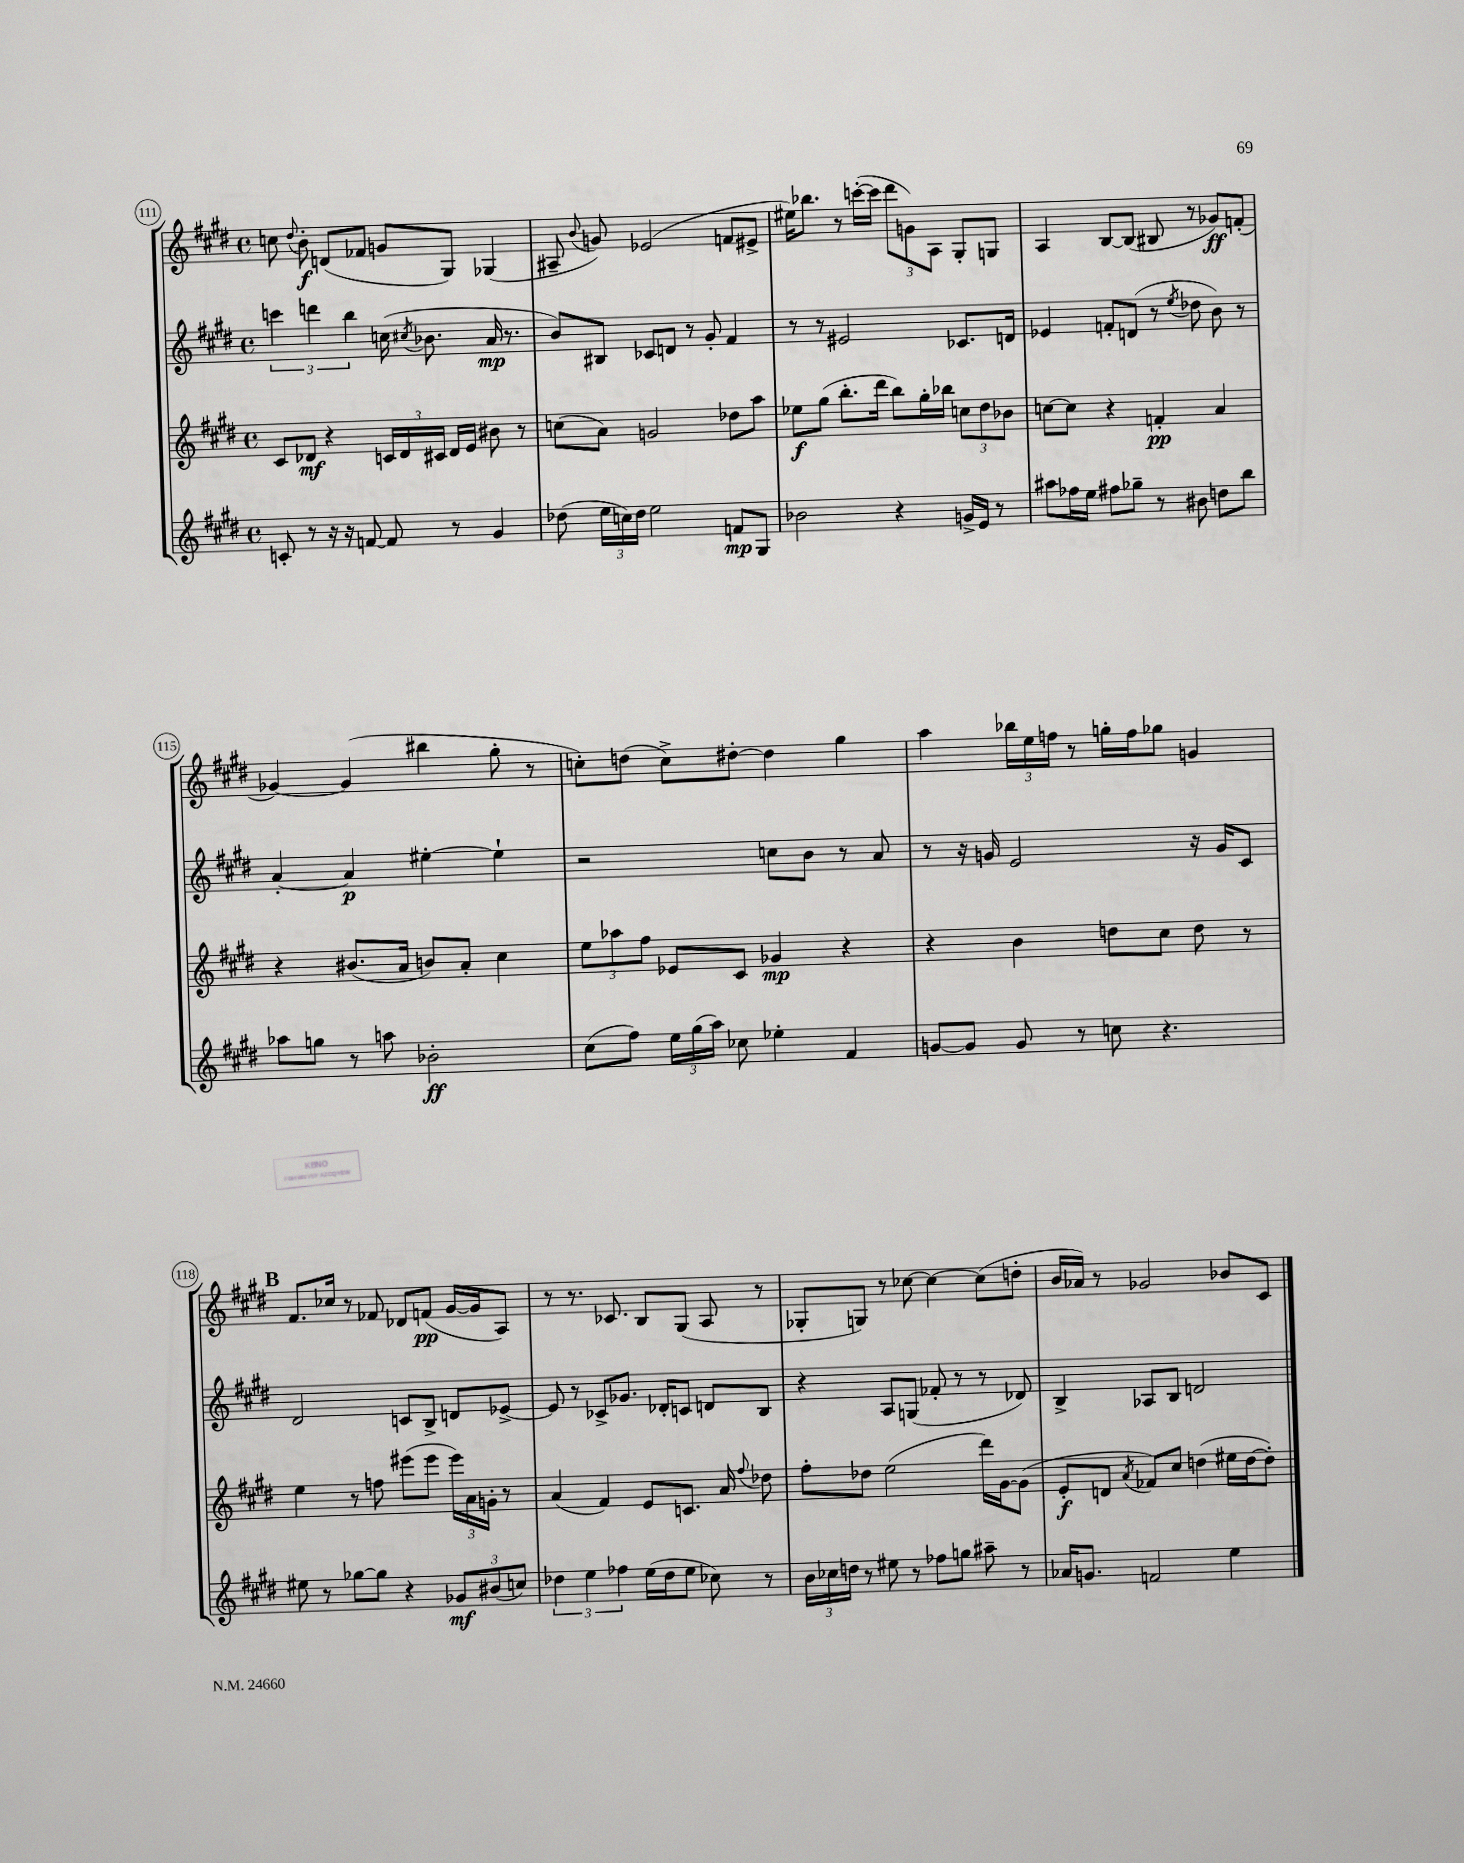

**kern	**kern	**kern	**kern
*staff4	*staff3	*staff2	*staff1
*clefG2	*clefG2	*clefG2	*clefG2
*k[f#c#g#d#]	*k[f#c#g#d#]	*k[f#c#g#d#]	*k[f#c#g#d#]
*M4/4	*M4/4	*M4/4	*M4/4
*met(c)	*met(c)	*met(c)	*met(c)
8c'	8c#	6ccc	8cc
.	.	.	8qqdd#
8r	8d-	.	8b'
.	.	6ddd	.
16r	4r	.	(8d
16r	.	.	.
.	.	6bb	.
[8f	.	.	8f-
8f]	24c	(16cc	8g
.	24d-	.	.
.	.	8qcc#	.
.	.	8.b-	.
.	24c#	.	.
8r	16d-	.	8G#)
.	16e	.	.
4g#	8b#	16a	(4G-
.	.	8.r	.
.	8r	.	.
=	=	=	=
(8dd-	(8cc	8b)	8A#~
.	.	.	8qqb
24ee	8a)	8B#	8g)
24cc)	.	.	.
24dd-	.	.	.
2ee	2g	8c-	(2e-
.	.	8d	.
.	.	8r	.
.	.	8g#'	.
8f	8dd-	4f#	8f
8G#	8aa	.	8e#^
=	=	=	=
2b-	8ee-	8r	16ee#)
.	.	.	8.bb-
.	(8gg#	8r	.
.	8.bb'	2e#	8r
.	.	.	([16ccc'
.	16ddd#	.	16ccc]
4r	8bb)	.	12ddd#
.	.	.	12g)
.	16gg#'	.	.
.	.	.	12A
.	16bb-	.	.
16g^	12cc	8.c-	8G#'
16e	.	.	.
.	12dd#	.	.
8r	.	.	8G
.	12b-	.	.
.	.	16d	.
=	=	=	=
8aa#	[8cc	4e-	4A
16ff-	8cc]	.	.
16ee	.	.	.
8ff#	4r	8f'	[8B
8gg-~	.	(8d	(8B]
8r	4f'	8r	8B#
.	.	8qee	.
8b#	.	8dd-	8r
8dd	4a	8b)	8g-)
8bb	.	8r	(8f'
=	=	=	=
8aa-	4r	[4a'	[4g-)
8gg	.	.	.
8r	(8.b#	4a]	(4g-]
8aa	.	.	.
.	16a	.	.
2b-'	8b)	[4ee#'	4bb#
.	8a'	.	.
.	4cc#	4ee#`]	8gg#'
.	.	.	8r
=	=	=	=
(8cc#	12ee	2r	8cc')
.	12aa-	.	.
8ff#)	.	.	(8dd
.	12ff#	.	.
24ee	8e-	.	8cc^)
(24gg#	.	.	.
24aa)	.	.	.
8cc-	8c#	.	[8dd#'
4ee-'	4g-	8cc	4dd#]
.	.	8b	.
4f#	4r	8r	4gg#
.	.	8a	.
=	=	=	=
[8g	4r	8r	4aa
8g]	.	16r	.
.	.	16g	.
8g	4b	2e	24bb-
.	.	.	24ee
.	.	.	24ff
8r	.	.	8r
8cc	8dd	.	16gg'
.	.	.	16ff
4.r	8cc#	.	8gg-
.	8dd	16r	4g
.	.	16g	.
.	8r	8c#	.
=	=	=	=
8ee#	4ee	2d#	8.f#
8r	.	.	.
.	.	.	16cc-
[8gg-	8r	.	8r
8gg-]	8ff	.	8f-
4r	(8eee#	8c	8d-
.	8eee#	8B^	(8f
12g-	24eee#)	8d	[16g#
.	24a	.	.
.	.	.	16g#]
(12b#	24g'	.	.
.	8r	[8e-^	8A)
12cc)	.	.	.
=	=	=	=
6dd-	(4a	8e-]	8r
.	.	8r	8.r
6ee	.	.	.
.	4f#)	8c-^	.
.	.	.	8.c-
6ff-	.	.	.
.	.	8.g-	.
(16ee	8e	.	8B
16dd-	.	16d-'	.
8ee	8.c	8c	(8G#
8cc-)	.	8d	8A
.	16a	.	.
.	8qqff#	.	.
8r	8dd-	8B	8r
=	=	=	=
24b	8ff#'	4r	8G-'
24cc-	.	.	.
24dd	.	.	.
8r	8dd-	.	8G)
8ee#	(2ee	8A	8r
8r	.	(8G	[8cc-
8ff-	.	8f-'	4cc-_
8gg	.	8r	.
8aa#~	16ddd#)	8r	(8cc-]
.	[16g#	.	.
8r	(8g#]	8d-)	8dd'
=	=	=	=
16a-	8e'	4B^	16b
8.g	.	.	16a-)
.	8d	.	8r
.	8qa	.	.
2f	8f-)	8A-	2g-
.	8cc#	8B	.
.	(4dd	2d	.
4ee	16ee#	.	8b-
.	[16dd	.	.
.	8dd'])	.	8c#
==	==	==	==
*-	*-	*-	*-
